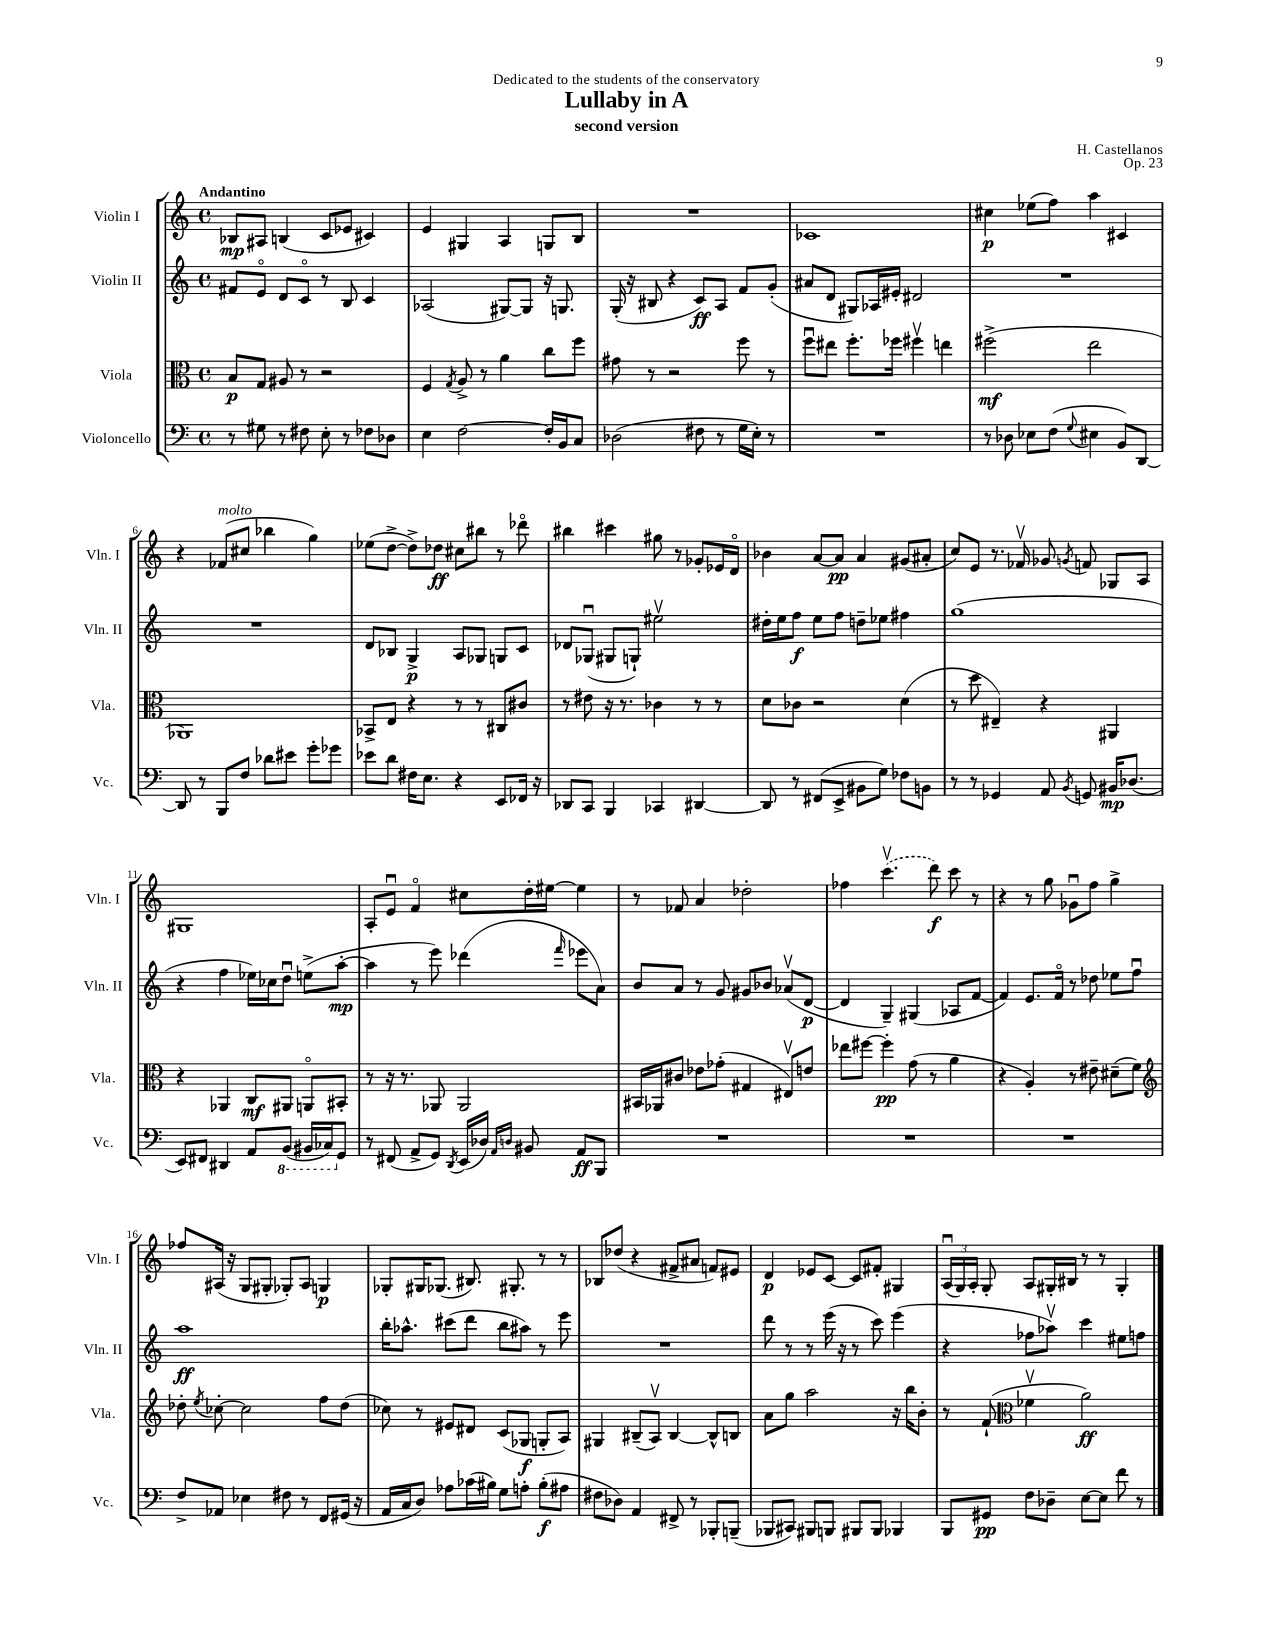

**kern	**dynam	**kern	**dynam	**kern	**dynam	**kern	**dynam
*part4	*part4	*part3	*part3	*part2	*part2	*part1	*part1
*staff4	*staff4	*staff3	*staff3	*staff2	*staff2	*staff1	*staff1
*I"Violoncello	*	*I"Viola	*	*I"Violin II	*	*I"Violin I	*
*I'Vc.	*	*I'Vla.	*	*I'Vln. II	*	*I'Vln. I	*
*clefF4	*	*clefC3	*	*clefG2	*	*clefG2	*
*k[]	*	*k[]	*	*k[]	*	*k[]	*
*M4/4	*	*M4/4	*	*M4/4	*	*M4/4	*
*met(c)	*	*met(c)	*	*met(c)	*	*met(c)	*
=1	=1	=1	=1	=1	=1	=1	=1
!	!	!	!	!	!	!LO:TX:a:B:t=Andantino	!
8r	.	8B/L	p	8f#X/L	.	8B-X/L	mp
8G#X\	.	8G/J	.	8e/J	.	8A#X/J	.
8r	.	8A#X/	.	8d/L	.	(4Bn/	.
8F#X\	.	8r	.	8c/J	.	.	.
8E'\	.	2r	.	8r	.	8c/L	.
8r	.	.	.	8B/	.	8e-X/J	.
8F-X\L	.	.	.	4c/	.	4c#X/)	.
8D-X\J	.	.	.	.	.	.	.
=2	=2	=2	=2	=2	=2	=2	=2
4E\	.	4F/	.	(2A-X/	.	4e/	.
.	.	8qG/	.	.	.	.	.
[2F\	.	8A^/	.	.	.	4G#X/	.
.	.	8r	.	.	.	.	.
.	.	4a\	.	[8G#X/L)	.	4A/	.
.	.	.	.	8G#/J]	.	.	.
16F'/LL]	.	8cc\L	.	16r	.	8Gn/L	.
16BB/J	.	.	.	8.Gn/	.	.	.
8C/J	.	8ff\J	.	.	.	8B/J	.
=3	=3	=3	=3	=3	=3	=3	=3
(2D-X\	.	8g#X\	.	(16G'/	.	1r	.
.	.	.	.	16r	.	.	.
.	.	8r	.	8B#X/	.	.	.
.	.	2r	.	4r	.	.	.
8F#X\	.	.	.	8c/L)	ff	.	.
8r	.	.	.	8A/J	.	.	.
16G\LL	.	8ff\	.	8f/L	.	.	.
16E'\JJ)	.	.	.	.	.	.	.
8r	.	8r	.	(8g'/J	.	.	.
=4	=4	=4	=4	=4	=4	=4	=4
1r	.	8ffu\L	.	8a#X/L	.	1c-X	.
.	.	8ee#X\J	.	8d/J	.	.	.
.	.	8.ff'\L	.	8G#X/L)	.	.	.
.	.	.	.	16A-X/L	.	.	.
.	.	16ff-X\Jk	.	16e#X'/JJ	.	.	.
.	.	4ff#Xv\	.	2d#X/	.	.	.
.	.	4een\	.	.	.	.	.
=5	=5	=5	=5	=5	=5	=5	=5
8r	.	(2ff#X^\	mf	1r	.	4cc#X\	p
8D-X\	.	.	.	.	.	.	.
8E-X\L	.	.	.	.	.	(8ee-X\L	.
(8F\J	.	.	.	.	.	8ff\J)	.
8qqG/	.	.	.	.	.	.	.
4E#X\	.	2ee\	.	.	.	4aa\	.
8BB/L)	.	.	.	.	.	4c#X/	.
[8DD/J	.	.	.	.	.	.	.
!!LO:LB:g=z
=6	=6	=6	=6	=6	=6	=6	=6
8DD/]	.	1AA-X)	.	1r	.	4r	.
8r	.	.	.	.	.	.	.
!	!	!	!	!	!	!LO:TX:a:i:t=molto	!
8BBB/L	.	.	.	.	.	(8f-X/L	.
8F/J	.	.	.	.	.	8cc#X/J	.
8d-X\L	.	.	.	.	.	4bb-X\	.
8e#X\J	.	.	.	.	.	.	.
8g'\L	.	.	.	.	.	4gg\)	.
8g-X\J	.	.	.	.	.	.	.
=7	=7	=7	=7	=7	=7	=7	=7
8e-X\L	.	8BB-X^/L	.	8d/L	.	(8ee-X\L	.
8d\J	.	8E/J	.	8B-X/J	.	[8dd^\J	.
16F#X\KL	.	4r	.	4G^/	p	8dd^\L])	.
8.E\J	.	.	.	.	.	.	.
.	.	.	.	.	.	8dd-X\J	ff
4r	.	8r	.	8A/L	.	8cc#X\L	.
.	.	8r	.	8G-X/J	.	8bb#X\J	.
8EE/L	.	8C#X/L	.	8Gn/L	.	8r	.
16FF-X/Jk	.	8c#X/J	.	8c/J	.	8ddd-X\	.
16r	.	.	.	.	.	.	.
=8	=8	=8	=8	=8	=8	=8	=8
8DD-X/L	.	8r	.	8d-X/L	.	4bb#X\	.
8CC/J	.	8e#X\	.	(8G-Xu/J	.	.	.
4BBB/	.	16r	.	8G#X/L	.	4ccc#X\	.
.	.	8.r	.	.	.	.	.
.	.	.	.	8Gn`/J)	.	.	.
4CC-X/	.	4c-X\	.	2ee#Xv\	.	8gg#X\	.
.	.	.	.	.	.	8r	.
[4DD#X/	.	8r	.	.	.	8g-X'/L	.
.	.	8r	.	.	.	16e-X/L	.
.	.	.	.	.	.	16d/JJ	.
=9	=9	=9	=9	=9	=9	=9	=9
8DD#/]	.	8d\L	.	16dd#X'\LL	.	4b-X\	.
.	.	.	.	16ee\J	.	.	.
8r	.	8c-X\J	.	8ff\J	f	.	.
(8FF#X/L	.	2r	.	8ee\L	.	[8a/L	.
8EE^/J	.	.	.	8ff\J	.	8a/J]	pp
8BB#X\L	.	.	.	8ddn~\L	.	4a/	.
8G\J)	.	.	.	8ee-X\J	.	.	.
8F-X\L	.	(4d\	.	4ff#X\	.	(8g#X/L	.
8BBn\J	.	.	.	.	.	8a#X'/J	.
=10	=10	=10	=10	=10	=10	=10	=10
8r	.	8r	.	(1gg	.	8cc/L)	.
8r	.	8dd\	.	.	.	8e/J	.
4GG-X/	.	4E#X~/)	.	.	.	8.r	.
.	.	.	.	.	.	16f-Xv/	.
8AA/	.	4r	.	.	.	8g-X/	.
8qBB/	.	.	.	.	.	8qgn/	.
8GGn/	.	.	.	.	.	8fn/	.
16BB#X/KL	mp	4AA#X/	.	.	.	8G-X/L	.
(8.D-X/J	.	.	.	.	.	.	.
.	.	.	.	.	.	8A/J	.
!!LO:LB:g=z
=11	=11	=11	=11	=11	=11	=11	=11
8EE/L)	.	4r	.	4r	.	1G#X	.
8FF#X/J	.	.	.	.	.	.	.
4DD#X/	.	4AA-X/	.	4ff\	.	.	.
8AA/L	.	8C/L	mf	16ee-X\LL)	.	.	.
.	.	.	.	16cc-X\J	.	.	.
*8ba	*	*	*	*	*	*	*
(8BBB/J	.	8AA#X/J	.	8ddu\J	.	.	.
16BBB#X/LL	.	8AAn/L	.	(8een^\L	.	.	.
16CC-X/J)	.	.	.	.	.	.	.
*X8ba	*	*	*	*	*	*	*
8GG/J	.	8BB#X'/J	.	[8aa'\J	mp	.	.
=12	=12	=12	=12	=12	=12	=12	=12
8r	.	8r	.	4aa\]	.	8A'/L	.
(8FF#X/	.	16r	.	.	.	8eu/J	.
.	.	8.r	.	.	.	.	.
8AA^/L	.	.	.	8r	.	4f/	.
8GG/J)	.	8AA-X/	.	8eee\)	.	.	.
8qDD/	.	.	.	.	.	.	.
(16EE/LL	.	2AA-/	.	(4ddd-X\	.	8cc#X\L	.
16D-X/JJ)	.	.	.	.	.	.	.
16qqAA/LL	.	.	.	.	.	.	.
16qqDn/JJ	.	.	.	.	.	.	.
8BB#X/	.	.	.	.	.	16dd'\L	.
.	.	.	.	.	.	[16ee#X\JJ	.
.	.	.	.	16qqfff/	.	.	.
8AA/L	ff	.	.	8eee-X\L	.	4ee#\]	.
8BBB/J	.	.	.	8a\J)	.	.	.
=13	=13	=13	=13	=13	=13	=13	=13
1r	.	16BB#X/LL	.	8b/L	.	8r	.
.	.	16AA-X/J	.	.	.	.	.
.	.	8c#X/J	.	8a/J	.	8f-X/	.
.	.	8e-X\L	.	8r	.	4a/	.
.	.	(8g-X'\J	.	8g/	.	.	.
.	.	4G#X/	.	8g#X/L	.	2dd-X'\	.
.	.	.	.	8b-X/J	.	.	.
.	.	8E#Xv/L)	.	(8a-Xv/L	.	.	.
.	.	8en/J	.	[8d/J	p	.	.
=14	=14	=14	=14	=14	=14	=14	=14
1r	.	8ee-X\L	.	4d/]	.	4ff-X\	.
.	.	[8ff#X\J	.	.	.	.	.
.	.	4ff#'\]	pp	4G~/)	.	(4.cccv\	.
.	.	(8g\	.	(4G#X/	.	.	.
.	.	8r	.	.	.	8ddd\)	f
.	.	4a\	.	8A-X/L	.	8ccc\	.
.	.	.	.	[8f/J	.	8r	.
=15	=15	=15	=15	=15	=15	=15	=15
1r	.	4r	.	4f/])	.	4r	.
.	.	4A'/)	.	8.e/L	.	8r	.
.	.	.	.	.	.	8gg\	.
.	.	.	.	16f/Jk	.	.	.
.	.	8r	.	8r	.	8g-Xu\L	.
.	.	8e#X~\	.	8dd-X\	.	8ff\J	.
.	.	(8d#X~\L	.	8ee-X\L	.	4gg^\	.
.	.	8f\J)	.	8ffu\J	.	.	.
!!LO:LB:g=z
=16	=16	=16	=16	=16	=16	=16	=16
*	*	*clefG2	*	*	*	*	*
8F^/L	.	8dd-X'\	.	1aa	ff	8ff-X/L	.
.	.	8qee/	.	.	.	.	.
8AA-X/J	.	[8cc-X'\	.	.	.	(16A#X/Jk	.
.	.	.	.	.	.	16r	.
4E-X\	.	2cc-\]	.	.	.	8G/L	.
.	.	.	.	.	.	8G#X'/J	.
8F#X\	.	.	.	.	.	8G-X'/L)	.
8r	.	.	.	.	.	8A#/J	.
8FF/L	.	8ff\L	.	.	.	4Gn/	p
(16GG#X/Jk	.	(8dd-\J	.	.	.	.	.
16r	.	.	.	.	.	.	.
=17	=17	=17	=17	=17	=17	=17	=17
16AA/LL	.	8cc-X\)	.	16bb'\KL	.	8G-X'/L	.
16C/J	.	.	.	8.aa-X^^\J	.	.	.
8D/J)	.	8r	.	.	.	16G#X/K	.
.	.	.	.	.	.	(8.G-X/J	.
8A-X\L	.	8e#X/L	.	(8ccc#X\L	.	.	.
(16c-X\L	.	8d#X/J	.	8ddd\J	.	8.B#X/)	.
16B#X\JJ)	.	.	.	.	.	.	.
8G\L	.	(8c/L	.	8bb\L	.	.	.
.	.	.	.	.	.	8.G#X'/	.
8An'\J	.	8G-X/J	f	8aa#X\J)	.	.	.
(8B#'\L	f	8Gn'/L	.	8r	.	8r	.
8A#X\J	.	8A/J)	.	8eee\	.	8r	.
=18	=18	=18	=18	=18	=18	=18	=18
8F#X\L	.	4G#X/	.	1r	.	8B-X/L	.
8D-X\J)	.	.	.	.	.	(8dd-X/J	.
4AA/	.	(8B#X~/L	.	.	.	4r	.
.	.	8Av/J)	.	.	.	.	.
8FF#X^/	.	[4B#/	.	.	.	8f#X^/L	.
8r	.	.	.	.	.	8a#X/J	.
8BBB-X'/L	.	8B#^^/L]	.	.	.	8fn/L)	.
(8BBBn~/J	.	8Bn/J	.	.	.	8e#X/J	.
=19	=19	=19	=19	=19	=19	=19	=19
8BBB-X/L	.	8a\L	.	8ddd\	.	4d/	p
8CC#X/J)	.	8gg\J	.	8r	.	.	.
8BBB#X/L	.	2aa\	.	8r	.	8e-X/L	.
8BBBn/J	.	.	.	(16eee\	.	[8c/J	.
.	.	.	.	16r	.	.	.
8BBB#X/L	.	.	.	8r	.	8c/L]	.
8BBB#/J	.	.	.	8ccc\)	.	8f#X'/J	.
4BBB-X/	.	16r	.	(4eee\	.	4G#X/	.
.	.	16bb\KL	.	.	.	.	.
.	.	8b'\J	.	.	.	.	.
=20	=20	=20	=20	=20	=20	=20	=20
8BBB/L	.	8r	.	4r	.	(24Au/LL	.
.	.	.	.	.	.	24G/)	.
.	.	.	.	.	.	24A'/JJ	.
8GG#X/J	pp	(8f`/	.	.	.	8G'/	.
*	*	*clefC3	*	*	*	*	*
8F\L	.	4f-Xv\	.	8ff-X\L	.	8A/L	.
8D-X~\J	.	.	.	8aa-Xv\J)	.	16G#X'/L	.
.	.	.	.	.	.	16B#X/JJ	.
[8E\L	.	2a\)	ff	4ccc\	.	8r	.
8E\J]	.	.	.	.	.	8r	.
8f\	.	.	.	8ee#X\L	.	4G#'/	.
8r	.	.	.	8ffn\J	.	.	.
==	==	==	==	==	==	==	==
*-	*-	*-	*-	*-	*-	*-	*-
